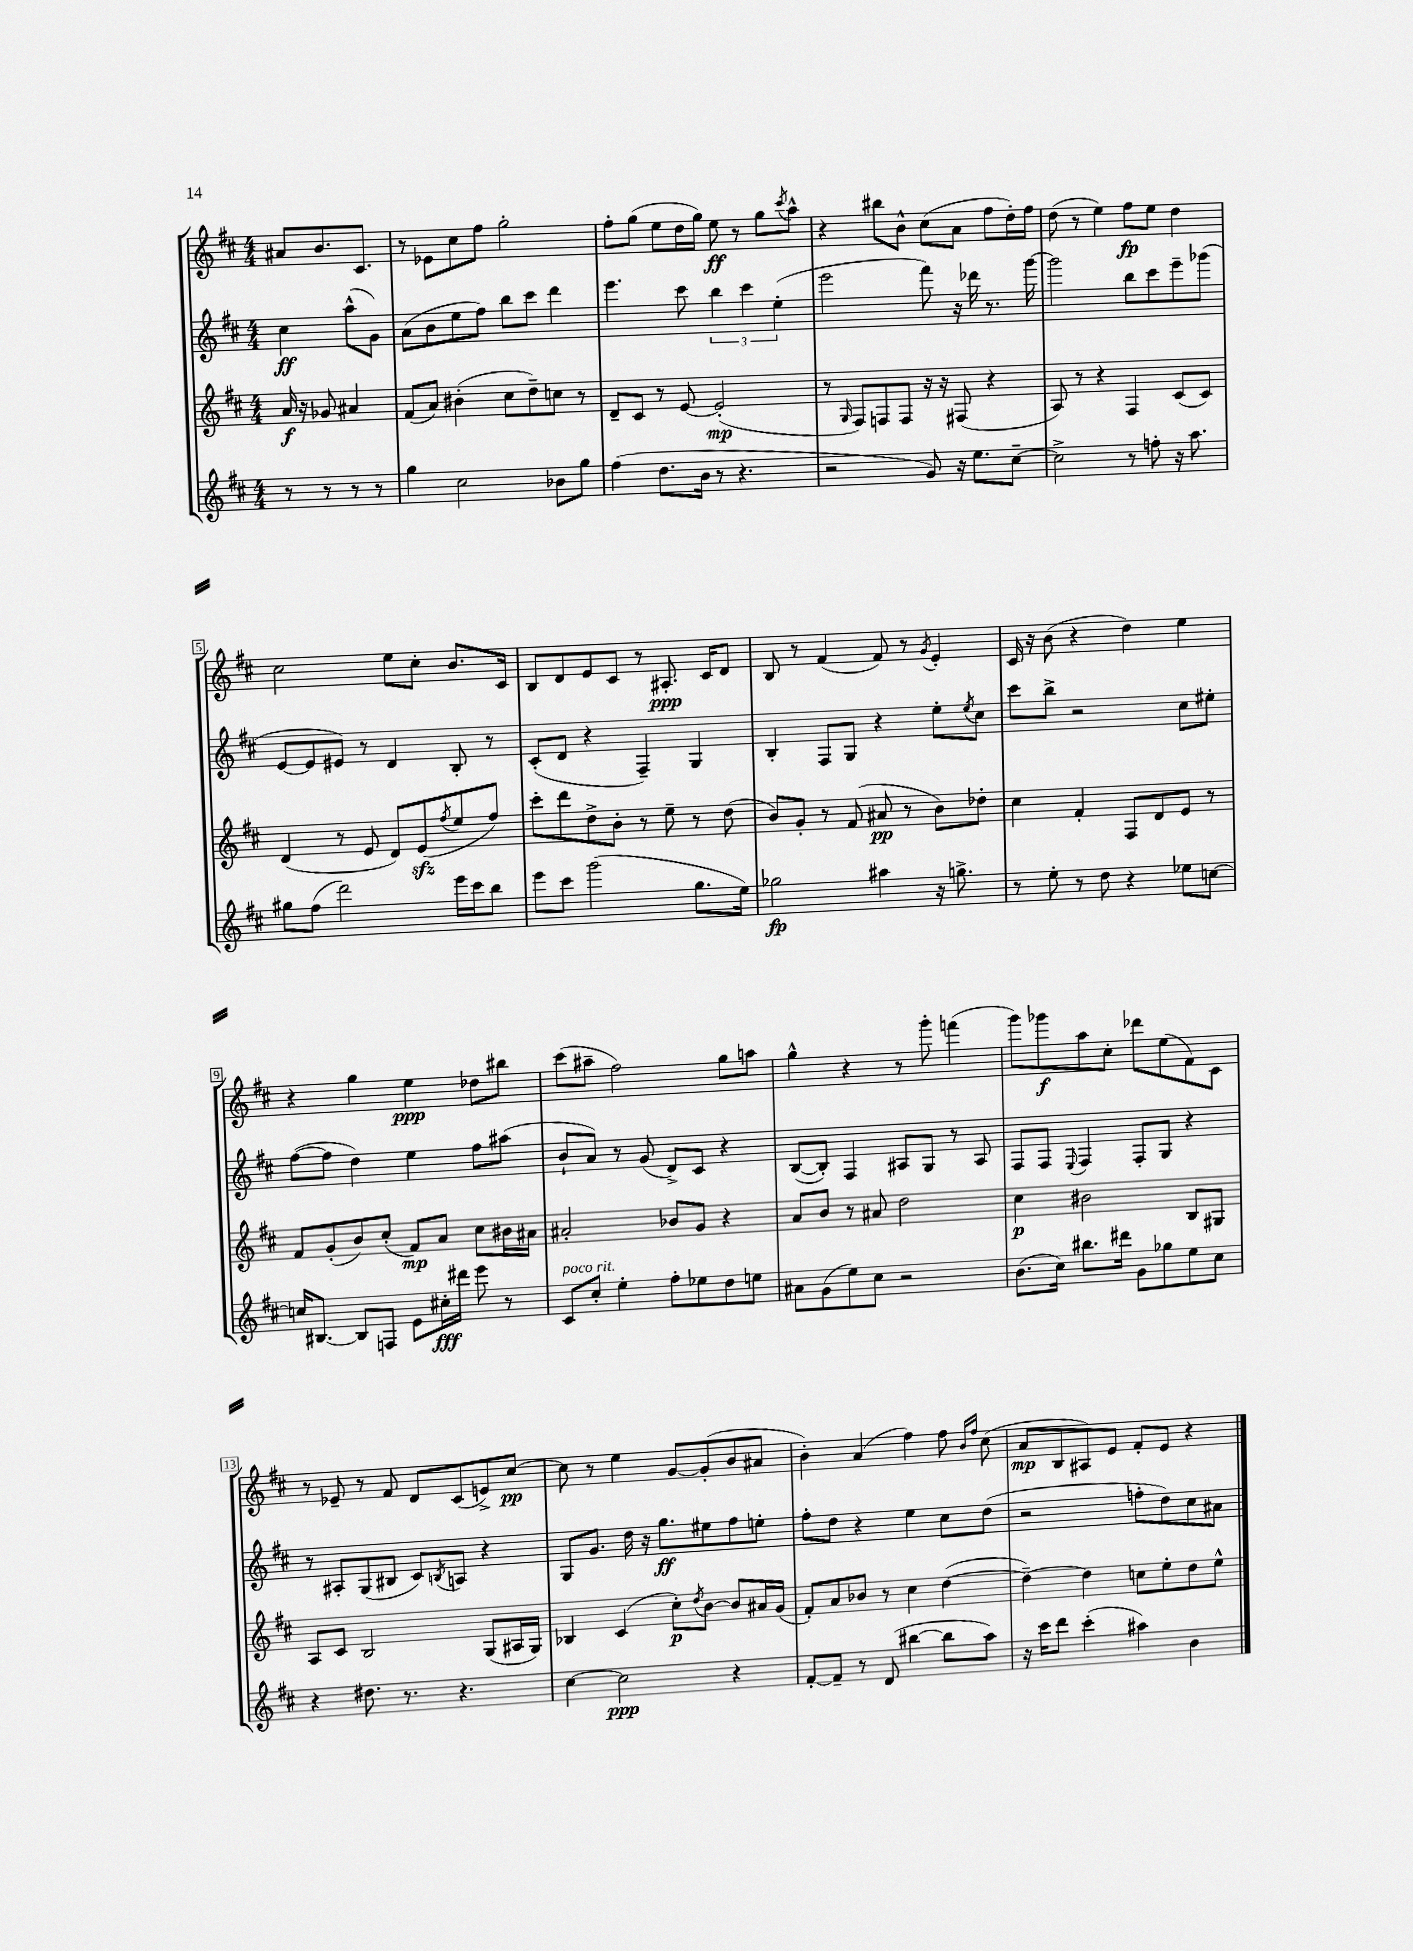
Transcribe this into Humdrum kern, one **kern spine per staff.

**kern	**kern	**kern	**kern
*staff4	*staff3	*staff2	*staff1
*clefG2	*clefG2	*clefG2	*clefG2
*k[f#c#]	*k[f#c#]	*k[f#c#]	*k[f#c#]
*M4/4	*M4/4	*M4/4	*M4/4
8r	16a/	4cc#\	8a#/L
.	16r	.	.
8r	8g-/	.	8.b/
8r	4a#/	(8aa^^\L	.
.	.	.	8.c#/J
8r	.	8g\J)	.
=	=	=	=
4gg\	(8f#/L	(8a\L	8r
.	8a/J)	8b\	8e-\L
2cc#\	(4b#'\	8ee\	8cc#\
.	.	8ff#\J)	8ff#\J
.	8cc#\L	8bb\L	2gg'\
.	8dd~\)	8ccc#\J	.
8b-\L	8cc\J	4ddd\	.
8gg\J	8r	.	.
=	=	=	=
(4ff#\	8d~/L	4.eee\	8ff#'\L
.	8c#/J	.	(8gg\J
8.dd\L	8r	.	8ee\L
.	[8e/	8ccc#\	16dd\L
16b\Jk	.	.	16gg\JJ)
8r	(2e'/]	6bb\	8ee\
4.r	.	.	8r
.	.	6ccc#\	.
.	.	.	8gg\L
.	.	(6ee'\	.
.	.	.	8qccc#/
.	.	.	8aa^^\J
=	=	=	=
2r	8r	2eee\	4r
.	16qqG/	.	.
.	8F#/L)	.	.
.	8F/	.	8bb#\L
.	8F/J	.	8b^^\J
8g/)	16r	8fff#\)	(8cc#\L
.	16r	.	.
16r	(8F#/	16r	8a\J
8.ee\L	.	16ddd-\	.
.	4r	8.r	8ff#\L
[8cc#~\J	.	.	16dd'\L)
.	.	[16ggg\	16ff#\JJ
=	=	=	=
2cc#^\]	8A/)	2ggg\]	(8dd\
.	8r	.	8r
.	4r	.	4ee\)
8r	4F#/	8bb\L	8ff#\L
8ff'\	.	8ccc#\	8ee\J
16r	(8c#/L	8eee~\	4dd\
8.aa\	.	.	.
.	8c#/J)	(8ggg-\J	.
=	=	=	=
8gg#\L	(4d/	[8e/L	2cc#\
(8ff#\J	.	8e/]	.
2ddd\)	8r	8e#/J)	.
.	8e/	8r	.
.	8d/L)	4d/	8ee\L
.	(8e/	.	8cc#'\J
.	8qff#/	.	.
16eee\LL	8ee/	8B'/	8.b/L
16ccc#\J	.	.	.
8bb\J	8ff#/J)	8r	.
.	.	.	16c#/Jk
=	=	=	=
8eee\L	8ccc#'\L	(8c#'/L	8B/L
8ccc#\J	8ddd\	8d/J	8d/
(2ggg\	8dd^\	4r	8e/
.	8b'\J	.	8c#/J
.	8r	4F#~/)	8r
.	8ee~\	.	8.A#'/
8.gg\L	8r	4G/	.
.	.	.	16c#/LK
.	(8dd\	.	8d/J
16ee\Jk)	.	.	.
=	=	=	=
2gg-\	8b/L)	4B'/	8B/
.	8g'/J	.	8r
.	8r	8F#/L	(4f#/
.	(8f#/	8G/J	.
4aa#\	8a#/	4r	8f#/)
.	8r	.	8r
.	.	.	8qg/
16r	8b\L)	8ee'\L	4e'/
8.gg^\	.	.	.
.	.	8qee/	.
.	8dd-'\J	8cc#\J	.
=	=	=	=
8r	4cc#\	8ccc#\L	16c#/
.	.	.	16r
8ee'\	.	8bb^\J	(8b\
8r	4f#'/	2r	4r
8dd\	.	.	.
4r	8F#/L	.	4dd\)
.	8d/	.	.
8ee-\L	8e/J	8cc#\L	4ee\
[8cc\J	8r	8ee#'\J	.
=	=	=	=
16cc/]LK	8f#/L	([8ff#\L	4r
[8.B#/J	.	.	.
.	(8g'/	8ff#\]J	.
8B#/]L	8b/)	4dd\)	4gg\
8F/J	(8cc#'/J	.	.
8e\L	8f#/L)	4ee\	4ee\
16cc#'\L	8a/J	.	.
16ddd#\JJ	.	.	.
8eee\	8cc#\L	8ff#\L	8dd-\L
8r	16b#\L	(8aa#\J	8bb#\J
.	16a#\JJ	.	.
=	=	=	=
8c#/L	2a#'/	8b`/L	(8ccc#\L
8cc#'/J	.	8a/J)	8aa#~\J
4ee'\	.	8r	2ff#\)
.	.	(8g/	.
8ff#'\L	8b-/L	8d^/L)	.
8ee-\	8g/J	8c#/J	.
8dd\	4r	4r	8gg\L
8ee\J	.	.	8aa\J
=	=	=	=
8a#\L	8a/L	([8B/L	4gg^^\
(8g\	8b/J	8B'/]J)	.
8ee\)	8r	4F#/	4r
8cc#\J	8a#/	.	.
2r	2dd\	8A#/L	8r
.	.	8G/J	8ggg'\
.	.	8r	(4fff\
.	.	8A#/	.
=	=	=	=
(8.b\L	4cc#\	8F#/L	8ggg\L)
.	.	8F#/J	8ggg-\
16cc#\Jk)	.	.	.
.	.	8qqE/	.
8.bb#\L	2b#\	4F#/	8aa\
.	.	.	8cc#'\J
16ddd#\Jk	.	.	.
8g\L	.	8F#'/L	8ddd-\L
8gg-\	.	8G/J	(8ee\
8ee\	8B/L	4r	8f#\)
8cc#\J	8G#/J	.	8c#\J
=	=	=	=
4r	8A/L	8r	8r
.	8c#/J	8A#'/L	8e-~/
8.dd#\	2B/	(8G/	8r
.	.	8B#/J	8f#/
8.r	.	.	.
.	.	8c#/L)	8d/L
.	.	8qB/	.
4.r	.	8A/J	(8c#/
.	(8G/L	4r	8e^/)
.	16A#/L	.	[8cc#/J
.	16G/JJ)	.	.
=	=	=	=
[4cc#\	4B-/	8G/L	8cc#\]
.	.	8.g/J	8r
2cc#\]	(4c#/	.	4ee\
.	.	16dd\	.
.	.	16r	.
.	.	8.gg\L	.
.	8cc#'\L)	.	[8g/L
.	8qdd/	.	.
.	[8b\J	8ee#\	(8g'/]
4r	8b/]L	8ff#\	8b/
.	16a#/L	8ee'\J	8a#/J
.	(16g/JJ	.	.
=	=	=	=
[8f#'/L	8f#'/L)	8ff#'\L	4b'\)
8f#~/]J	8a/	8dd\J	.
8r	8b-/J	4r	(4a/
(8d/	8r	.	.
[4bb#\	4cc#\	4ee\	4ff#\)
8bb#\]L	([4dd\	8cc#\L	8ff#\
.	.	.	16qqb/LL
.	.	.	16qqff#/JJ
8aa\J)	.	(8dd\J	(8cc#\
=	=	=	=
16r	4dd~\_)	2r	8a/L
16ccc#\LK	.	.	.
8ddd\J	.	.	8B/
(4ccc#'\	4dd\]	.	8A#/)
.	.	.	8e/J
4aa#\)	8cc\L	8ff'\L	8f#'/L
.	8ee'\	8dd\)	8e/J
4b\	8dd\	8cc#\	4r
.	8ee^^\J	8a#\J	.
==	==	==	==
*-	*-	*-	*-
